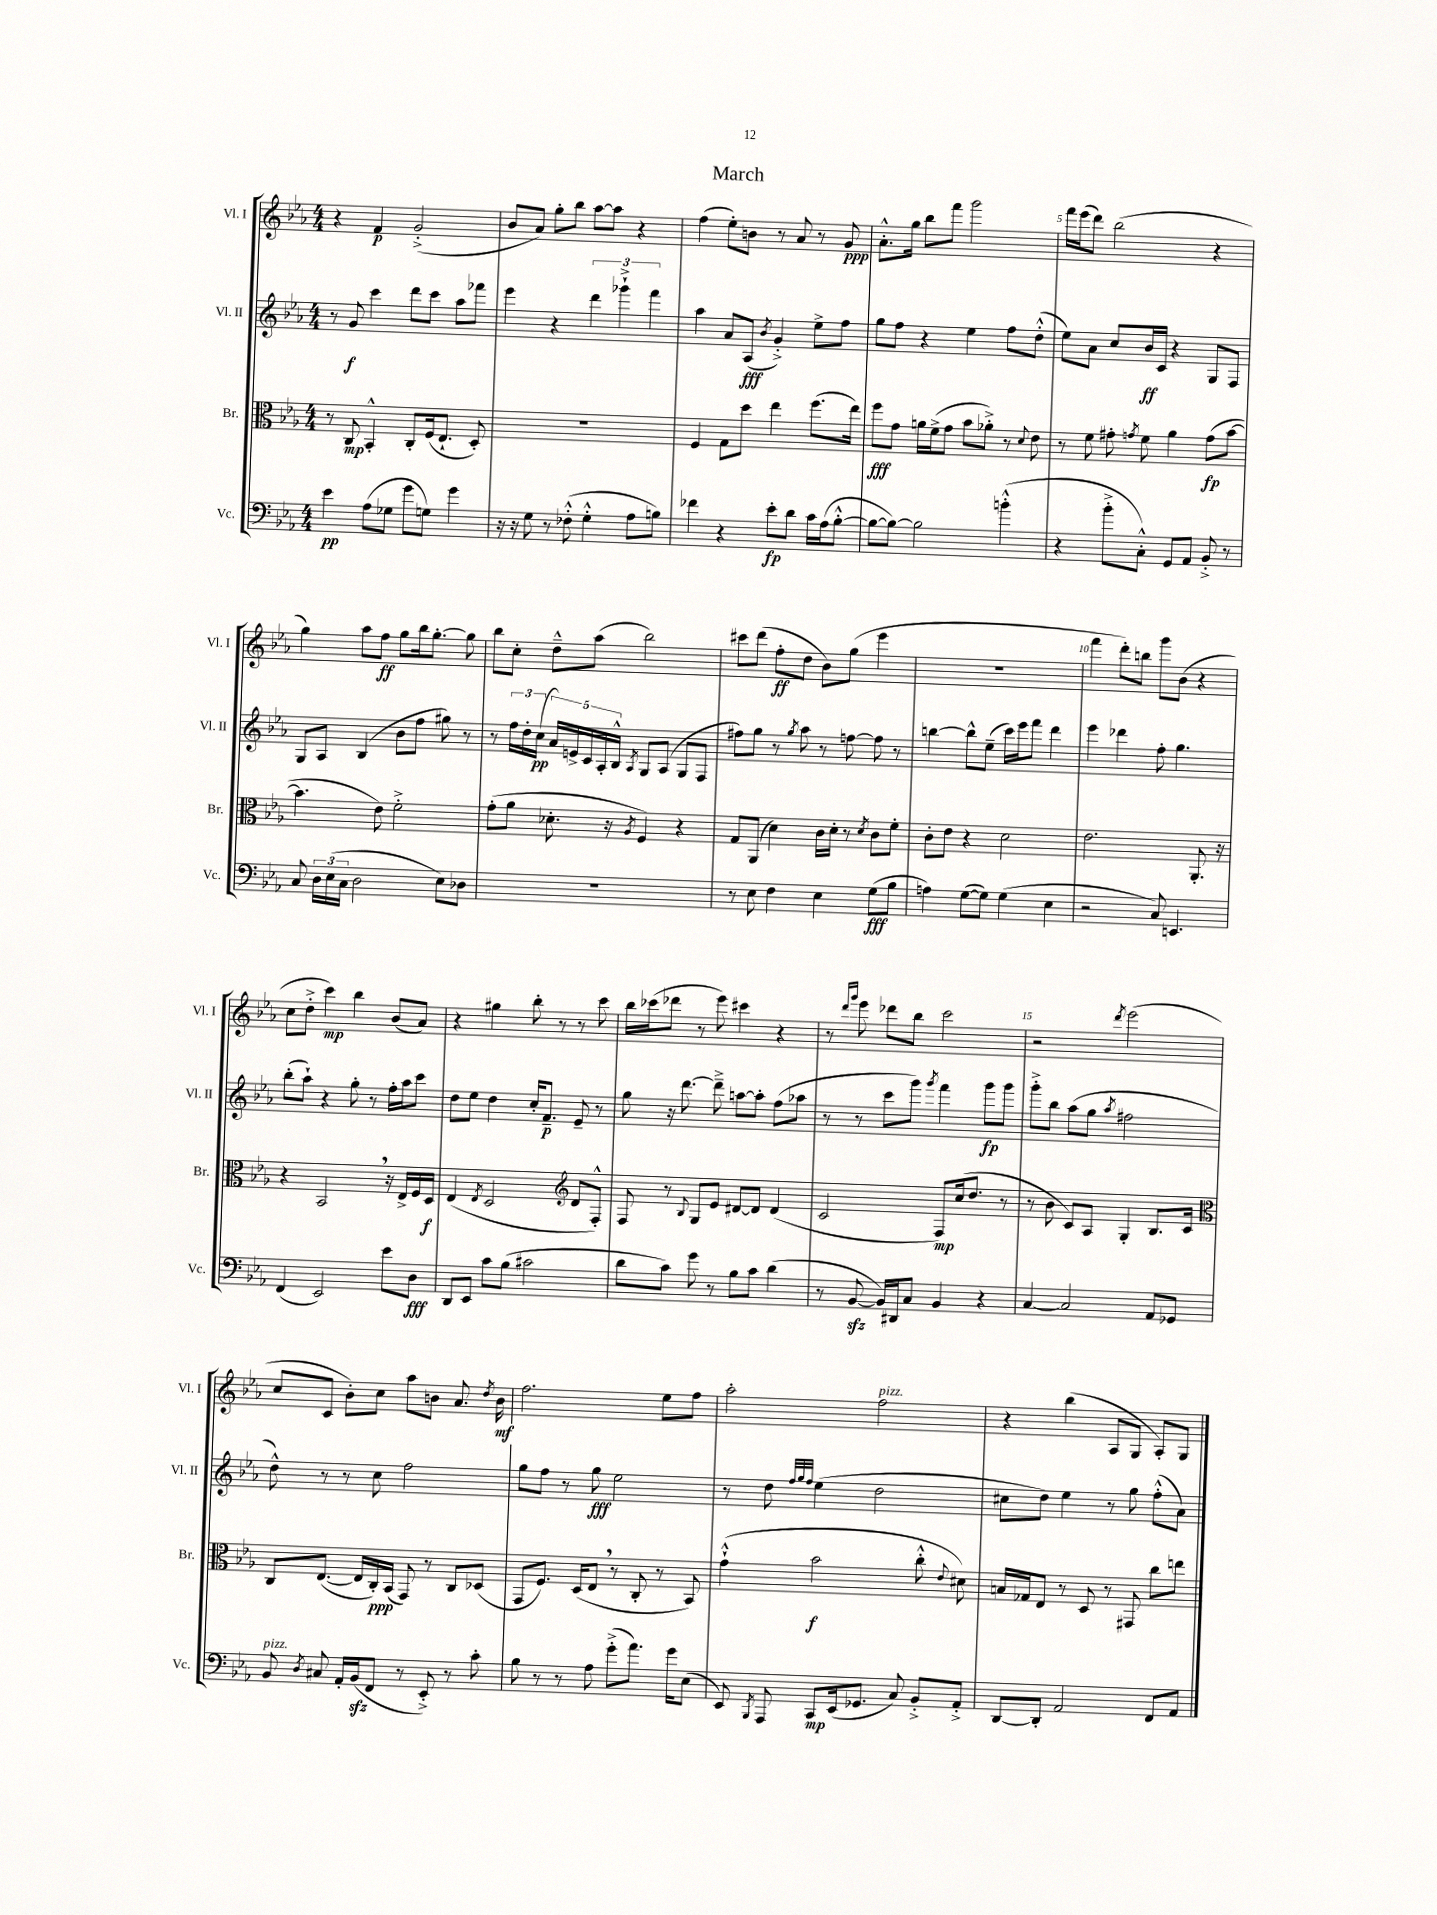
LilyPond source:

\header { title = "March" }
<<
\new StaffGroup <<
\new Staff = "s0" \with { instrumentName = "Vl. I" shortInstrumentName = "Vl. I" } {
    \clef treble \key ees \major \numericTimeSignature \time 4/4
    \autoBeamOff r4 f'4\p g'2-.->( |
    bes'8[ aes'8]) g''8[-. bes''8] aes''8[~ aes''8] r4 |
    f''4( ees''8[-.) b'8] r8 aes'8 r8 g'8\ppp |
    aes'8.[-.-^ g''16] bes''8[ f'''8] g'''2 |
    f'''16[ ees'''16( d'''8]) bes''2( r4 |
    g''4) aes''8[ f''8]\ff g''8[ bes''16 g''8.]~-. g''8 |
    bes''8[ c''8]-. d''8[---^ aes''8]( bes''2) |
    cis'''8[ d'''8]( f''8[-.\ff d''8] bes'8[) g''8]( ees'''4 |
    R1 |
    f'''4 d'''8[-.) b''8] g'''8[ bes'8]( r4 |
    c''8[ d''8]-.-> c'''4\mp) bes''4 bes'8[( aes'8]) |
    r4 gis''4 bes''8-. r8 r8 c'''8 |
    bes''16[ ces'''16( des'''8] r8 ees'''8) cis'''4 r4 |
    r8 \grace { d'''16[ g'''16] } ees'''8 des'''8[ bes''8] c'''2 |
    r2 \acciaccatura { d'''8 } ees'''2( |
    c''8[ c'8] bes'8[-.) c''8] aes''8[ b'8] aes'8. \acciaccatura { d''8 } b'16\mf |
    f''2. ees''8[ f''8] |
    aes''2-. f''2^\markup { \italic "pizz." } |
    r4 bes''4( aes8[ g8] aes8[-.) g8] \bar "|." |
}
\new Staff = "s1" \with { instrumentName = "Vl. II" shortInstrumentName = "Vl. II" } {
    \clef treble \key ees \major \numericTimeSignature \time 4/4
    \autoBeamOff r8 g'8\f c'''4 d'''8[ c'''8] aes''8[ fes'''8] |
    ees'''4 r4 \tuplet 3/2 { d'''4 ges'''4-!-> f'''4 } |
    aes''4 aes'8[ aes8]\fff( \acciaccatura { bes'8 } g'4-.->) ees''8[-> f''8] |
    g''8[ f''8] r4 ees''4 f''8[ d''8]-.-^( |
    ees''8[) aes'8] c''8[ bes'16\ff c'16] r4 g8[ f8] |
    g8[ aes8] bes4( bes'8[ f''8] gis''8) r8 |
    r8 \tuplet 3/2 { f''16[ d''16-. c''16]\pp( } \tuplet 5/4 { aes'16[) e'16-> c'16 aes16-. bes16]-^ } \acciaccatura { aes8 } g8[ aes8]( g8[ f8] |
    fis''8[) g''8] r8 \acciaccatura { g''8 } aes''8 r8 f''8~ f''8 r8 |
    b''4~ b''8[-^ ees''8]--( c'''16[) ees'''16 f'''8] d'''4 |
    ees'''4 des'''4 f''8-. g''4. |
    bes''8[-.( aes''8]-!) r4 g''8-. r8 f''16[-. aes''16 c'''8] |
    d''8[ ees''8] d''4 c''16[-. f'8.]--\p ees'8-- r8 |
    g''8 r16 d'''8.~ d'''8---> a''8[~ a''8]-. f''8[( aes''8] |
    r8 r8 c'''8[ g'''8]) \acciaccatura { g'''8 } f'''4 g'''8[\fp g'''8] |
    g'''8[-.-> bes''8] aes''8[( g''8] \acciaccatura { aes''8 } fis''2 |
    d''8-^) r8 r8 c''8 f''2 |
    g''8[ f''8] r8 g''8\fff ees''2 |
    r8 d''8 \grace { f''32[ g''32 f''32] } ees''4( d''2 |
    cis''8[ d''8]) ees''4 r8 g''8 f''8[-.-^( aes'8]) \bar "|." |
}
\new Staff = "s2" \with { instrumentName = "Br." shortInstrumentName = "Br." } {
    \clef alto \key ees \major \numericTimeSignature \time 4/4
    \autoBeamOff r8 c8\mp bes,4-.-^ c8[-. f16( ees8.]-! d8-.) |
    R1 |
    f4 g8[ d''8] ees''4 f''8.[( ees''16]) |
    f''8[\fff g'8] a'16[ f'16->( g'8] bes'8[ aes'8]-.->) r8 \appoggiatura { d'8 } ees'8 |
    r8 f'8 gis'8-. \acciaccatura { g'8 } f'8 aes'4 g'8[\fp( bes'8]~ |
    bes'4. ees'8) f'2-.-> |
    g'8[-.( aes'8] des'8.-. r16 \acciaccatura { aes8 } f4) r4 |
    g8[ aes,8]( d'4) c'16[ d'16]-. r8 \acciaccatura { d'8 } c'8[ f'8]-. |
    c'8[-. ees'8] r4 d'2 |
    ees'2. aes,8.-. r16 |
    r4 bes,2 \breathe r16 ees16[-> f16 d16]\f |
    ees4( \acciaccatura { ees8 } d2 \clef treble d'8[ f8]-.-^) |
    f8 r8 \appoggiatura { bes8 } g8[ ees'8] dis'8[~ dis'8] dis'4( |
    c'2 f8[\mp) c''16( d''8.] r8 |
    r8 bes'8 c'8[) aes8] g4-. bes8.[ c'16] |
    \clef alto c8[ ees8.]~( ees16[ c16-.\ppp) bes,16]( g,8) r8 c8[ des8]( |
    g,8[ f8.]) d16[( ees8] \breathe r8 c8-. r8 bes,8) |
    g'4-!-^( bes'2\f c''8-.-^ \appoggiatura { ees'8 } dis'8) |
    b16[ ges16 ees8] r8 d8 r8 gis,8 c''8[ e''8] \bar "|." |
}
\new Staff = "s3" \with { instrumentName = "Vc." shortInstrumentName = "Vc." } {
    \clef bass \key ees \major \numericTimeSignature \time 4/4
    \autoBeamOff ees'4\pp aes8[( ges8] g'8[ g8]) g'4 |
    r16 r16 g8 r8 fes8-.-^( g4-.-^ aes8[ b8]) |
    fes'4 r4 ees'8[-.\fp d'8] c'16[ aes16( bes8]~-.-^ |
    bes8[~ bes8]~) bes2 b'4-.-^( |
    r4 bes'8[-.-> c8]-.-^) g,8[ aes,8] bes,8-.-> r8 |
    c8 \tuplet 3/2 { d16[ ees16( c16] } d2 ees8[) des8] |
    R1 |
    r8 ees8 f4 ees4 g8[\fff( bes8] |
    a4) g8[~( g8]) g4( ees4 |
    r2 c8) e,4. |
    f,4( ees,2) ees'8[ d8]\fff |
    d,8[ ees,8] c'8[ bes8]( cis'2 |
    d'8[ c'8]) g'8 r8 bes8[ c'8] d'4( |
    r8 bes,8~\sfz bes,16[) dis,16 c8] bes,4 r4 |
    c4~ c2 aes,8[ ges,8] |
    bes,8^\markup { \italic "pizz." } \acciaccatura { d8 } cis8 aes,16[-. bes,16\sfz( f,8] r8 ees,8-.->) r8 c'8-. |
    bes8 r8 r8 aes8 g'8[-.->( aes'8.]) g'16[ ees8]( |
    ees,8) \acciaccatura { bes,,8 } aes,,8 c,8[\mp ees,16( ges,8.] c8) bes,8[-.-> aes,8]-.-> |
    d,8[~ d,8]-. aes,2 f,8[ aes,8] \bar "|." |
}
>>
>>
\layout { \context { \Score \override BarNumber.break-visibility = ##(#f #t #t) barNumberVisibility = #(every-nth-bar-number-visible 5) } }
